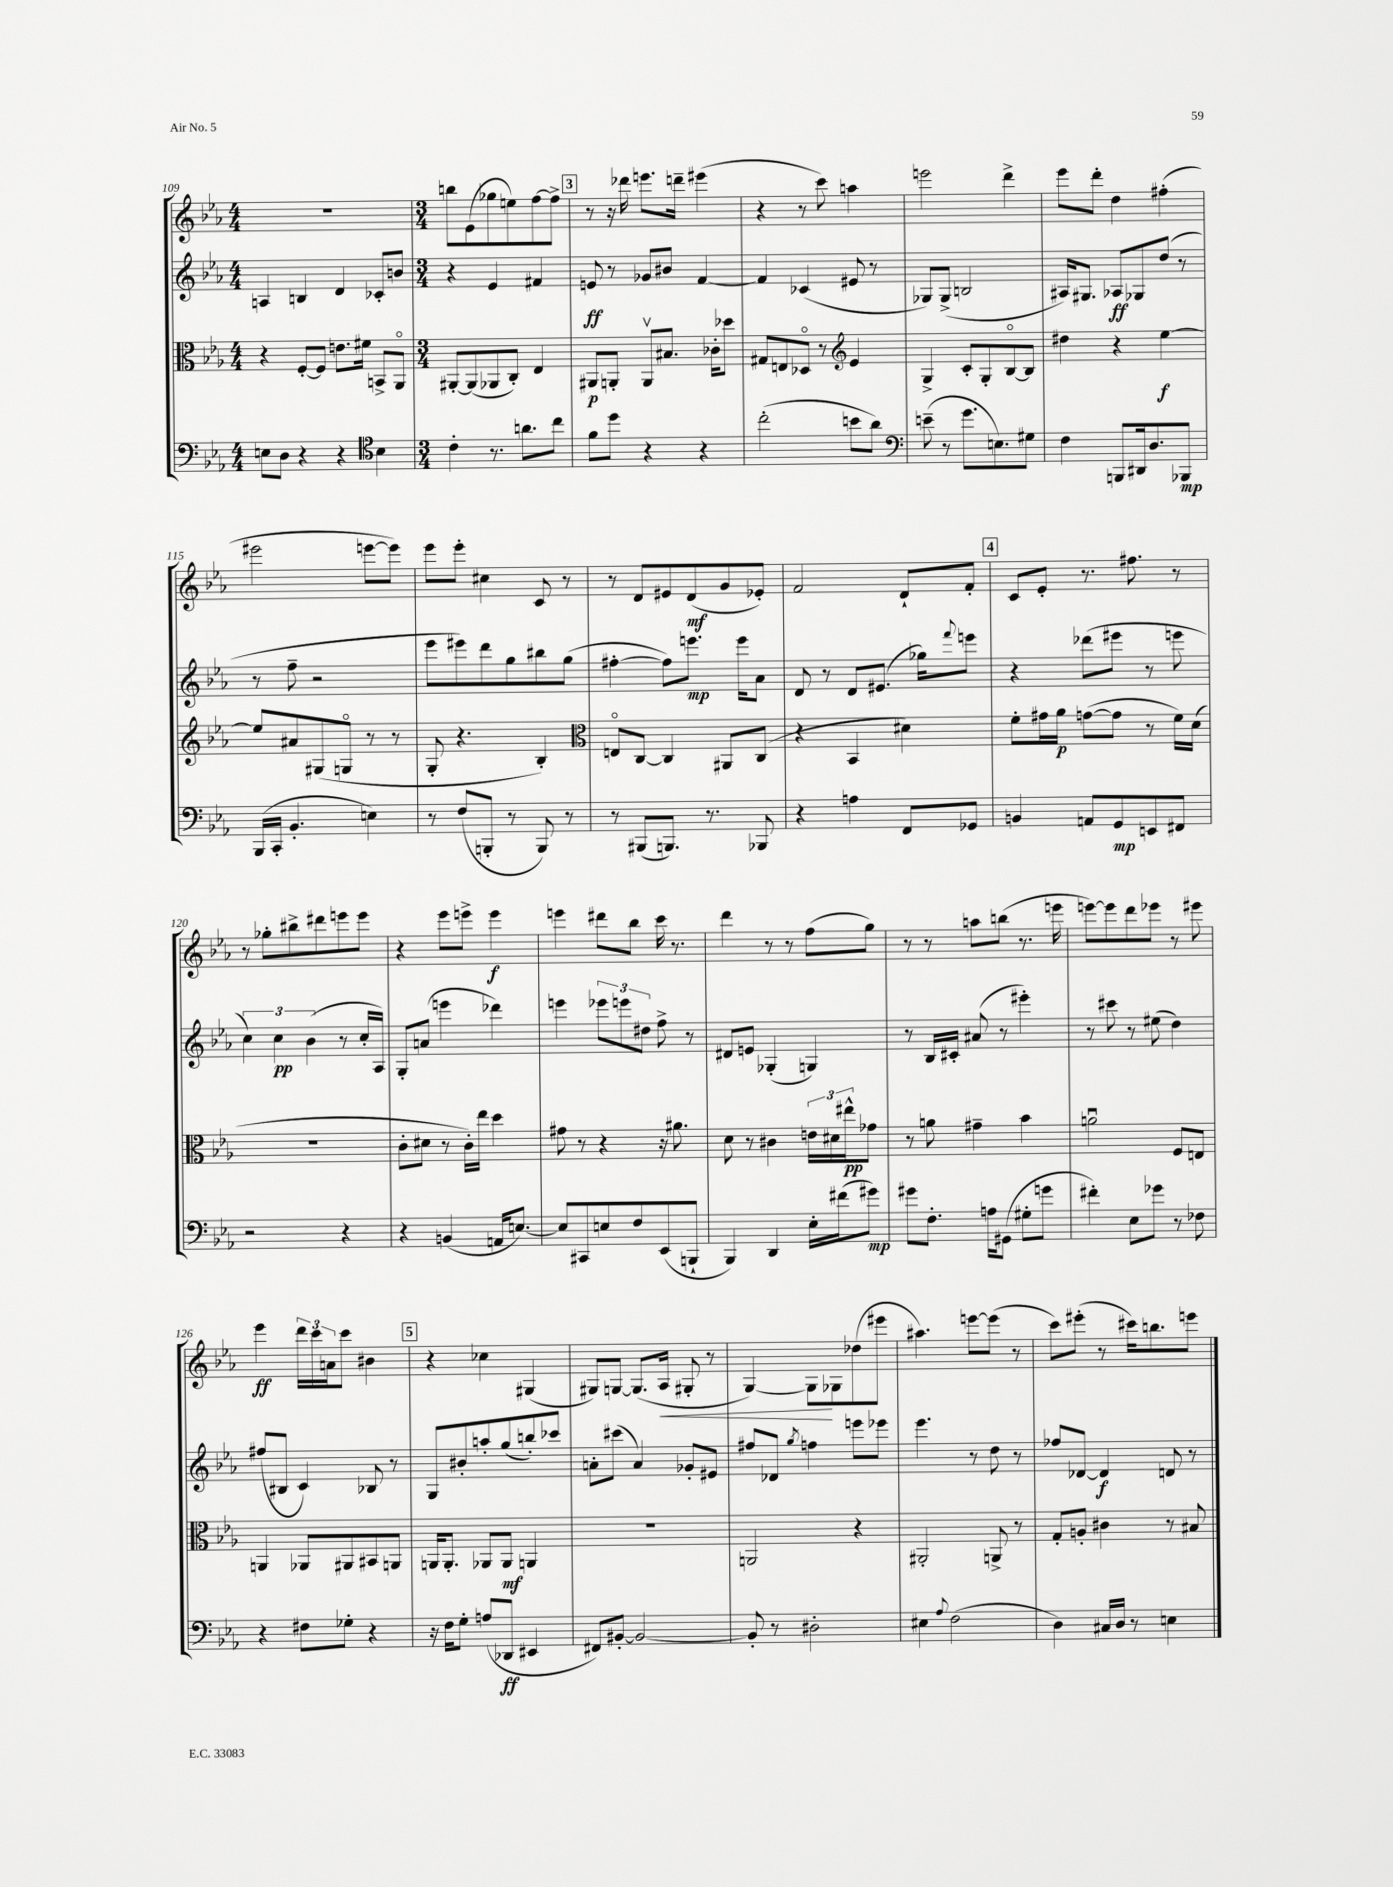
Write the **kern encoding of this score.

**kern	**kern	**kern	**kern
*staff4	*staff3	*staff2	*staff1
*clefF4	*clefC3	*clefG2	*clefG2
*k[b-e-a-]	*k[b-e-a-]	*k[b-e-a-]	*k[b-e-a-]
*M4/4	*M4/4	*M4/4	*M4/4
8E\L	4r	4A/	1r
8D\J	.	.	.
4r	[8F'/L	4B/	.
.	8F/]J	.	.
4r	8.e\L	4d/	.
.	16f#\Jk	.	.
*clefC4	*	*	*
4B-\	8BB^/L	8c-'/L	.
.	8AA-o/J	8b/J	.
=	=	=	=
*M3/4	*M3/4	*M3/4	*M3/4
4c'\	[8AA#'/L	4r	8bb\L
.	(8AA#/]	.	(8e-\
8.r	8AA-/	4e-/	8gg-\
.	8C'/J)	.	8ee\)
8.a\L	.	.	.
.	4E-/	4f#/	[8ff\
8cc\J	.	.	8ff^\]J
=	=	=	=
8f\L	8AA#/L	8e/	8r
8dd\J	8AA'/J	8r	16r
.	.	.	16ddd-\
4r	8AAv/L	8g-/L	8.eee\L
.	8.B#/J	8b#/J	.
.	.	.	16ddd~\Jk
4r	.	[4f/	(4eee#\
.	16c-'\LK	.	.
.	8dd-\J	.	.
=	=	=	=
(2cc'\	8G#/L	4f/]	4r
.	8E/	.	.
.	8D-o/J	(4c-/	8r
.	8r	.	8ccc\)
*	*clefG2	*	*
8b\L	4e-/	8e#/	4aa\
8a-\J)	.	8r	.
=	=	=	=
*clefF4	*	*	*
(8e~\	4G^/	8G-/L)	2eee\
8r	.	(8G-^/J	.
8.g\L	8c'/L	2B/	.
.	8G'/	.	.
8.E\)	.	.	.
.	[8B-o/	.	4ddd^\
8G#\J	8B-/]J	.	.
=	=	=	=
4F\	4dd#\	16A#/LK)	8eee-\L
.	.	8.G#/J	.
.	.	.	8ddd'\J
8BBB/L	4r	8A-/L	4dd\
16DD#/k	.	8G-/	.
8.D/	.	.	.
.	[4ee-\	(8dd/J	(4ff#'\
8BBB-/J	.	8r	.
=	=	=	=
(16BBB-/LL	8ee-/]L	8r	2eee#\
16CC'/JJ	.	.	.
4.BB-'/	8a#/	8ff~\	.
.	(8G#/	2r	.
.	8Go/J	.	.
4E\)	8r	.	[8eee\L
.	8r	.	8eee\]J)
=	=	=	=
8r	8G'/	8eee-\L	8eee-\L
(8F/L	4.r	8eee#\)	8eee-'\J
8BBB'/J	.	8ddd\	4cc#\
8r	.	8gg\	.
8BBB/)	4B-'/)	8bb#\	8c/
8r	.	(8gg\J	8r
=	=	=	=
*	*clefC3	*	*
8r	8Eo/L	[4ff#'\	8r
(8BBB#/L	[8C/J	.	8d/L
8.BBB/J)	4C/]	8ff#\]L)	8e#/
.	.	8.eee\J	(8d/
8.r	.	.	.
.	8AA#/L	.	8g/
.	.	16eee\LK	.
8BBB-/	(8C/J	8a-\J	8e-'/J)
=	=	=	=
4r	4r	8d/	2f/
.	.	8r	.
4A\	4BB-/	8d/L	.
.	.	(8.e#/J	.
8FF/L	4d#\)	.	8d`/L
.	.	16gg-\LK)	.
.	.	8qqfff/	.
8GG-/J	.	8eee\J	8f'/J
=	=	=	=
4BB/	8f'\L	4r	8c/L
.	16g#\L	.	8e-'/J
.	16a-\JJ	.	.
8AA/L	([8g\L	(8ddd-\L	8.r
8GG/	8g\]J	8eee#\J	.
.	.	.	8.ff#\
8EE/	8r	8r	.
8FF#/J	16f\LL)	8eee\	8r
.	(16d\JJ	.	.
=	=	=	=
2r	2.r	6cc\)	8r
.	.	.	8gg-'\L
.	.	6cc\	.
.	.	.	8bb#^\
.	.	(6b-\	.
.	.	.	8ddd#\
4r	.	8r	8eee\
.	.	16cc'/LL	8eee\J
.	.	16A-/JJ)	.
=	=	=	=
4r	8c'\L	8G'/L	4r
.	8d#\J	(8a/J	.
(4BB/	8r	4eee\	8eee-\L
.	16c'\LL)	.	8eee^\J
.	16ee-\JJ	.	.
16AA/LK	4dd\	4ddd-\)	4eee\
[8.E/J)	.	.	.
=	=	=	=
8E/]L	8g#\	4eee\	4eee\
8CC#/	8r	.	.
8E/	4r	12eee-\L	8ddd#\L
.	.	12eee\	.
8F/	.	.	8bb-\J
.	.	12dd#\J	.
(8EE-/	16r	8ff^\	16ccc\
.	8.a#\	.	8.r
8BBB`/J	.	8r	.
=	=	=	=
4BBB-/)	8d\	8d#/L	4ddd\
.	8r	8e/J	.
4DD/	4c#\	(4G-'/	8r
.	.	.	8r
16E-'\LL	24e\LL	4G/)	(8ff\L
.	24d#\	.	.
(16f#\J	.	.	.
.	24ee#^^\J	.	.
8g#\J)	8g-\J	.	8gg\J)
=	=	=	=
8g#\L	8r	8r	8r
8.F'\J	8a\	16B-/LL	8r
.	.	16c#'/JJ	.
.	4g#~\	(8a#/	8aa\L
16A\LK	.	.	.
(8GG#\J	.	8r	(8bb\J
8G#'\L	4b-\	4eee#'\)	8.r
8g\J	.	.	.
.	.	.	16eee\
=	=	=	=
4f#'\)	2au\	8r	[8eee\L)
.	.	8ccc#\	8eee\]
8E-\L	.	8r	8ddd\
8g-\J	.	(8ee#\	8eee-\J
8r	8F/L	4dd\)	8r
8F-\	8E/J	.	8eee#\
=	=	=	=
4r	4AA/	(8ff#/L	4eee-\
.	.	8B#/J	.
8F#\L	8AA-/L	4c/)	24ddd\LL
.	.	.	24ccc\
.	.	.	24a\J
8G-'\J	8AA#/	.	8ccc\J
4r	8BB#/	8B-/	4b#\
.	8AA/J	8r	.
=	=	=	=
16r	16AA/LK	8G/L	4r
16F\LK	8.AA'/J	.	.
8G'\J	.	8b#'/	.
(8A/L	8AA-/L	8aa'/	4cc-\
8DD-/J	8AA-/J	(8gg/	.
4EE#/	4AA/	8bb'/)	(4G#/
.	.	8ccc-/J	.
=	=	=	=
8FF#/L)	2.r	8a'\L	8G#/L)
[8BB#'/J	.	(8ccc#\J	[8G/J
2BB#/_	.	4a/)	(8.G/]L
.	.	.	16A-/Jk
.	.	8g-'/L	8G#'/
.	.	8e#/J	8r
=	=	=	=
8BB#'/]	2AA/	8ff#/L	[4G/)
8r	.	8d-/J	.
.	.	8qgg/	.
2D#'\	.	4ff\	8G\]L
.	.	.	8G-\
.	4r	8eee\L	(8dd-\
.	.	8eee-\J	8eee#\J
=	=	=	=
4E#\	2AA#'/	4.eee-\	4.aa#\)
8qqA-/	.	.	.
(2F\	.	.	.
.	.	8r	[8eee\L
.	8AA^/	8dd\	(8eee\]J
.	8r	8r	8r
=	=	=	=
4D\)	8G'/L	8ff-/L	8ccc\L)
.	8A'/J	[8d-/J	(8eee#'\J
16C#/LL	4c#\	4d-/]	8r
16D/JJ	.	.	.
8r	.	.	16ccc#\LK)
.	.	.	8.bb\
4E\	8r	8d/	.
.	8B#/	8r	8eee\J
==	==	==	==
*-	*-	*-	*-
